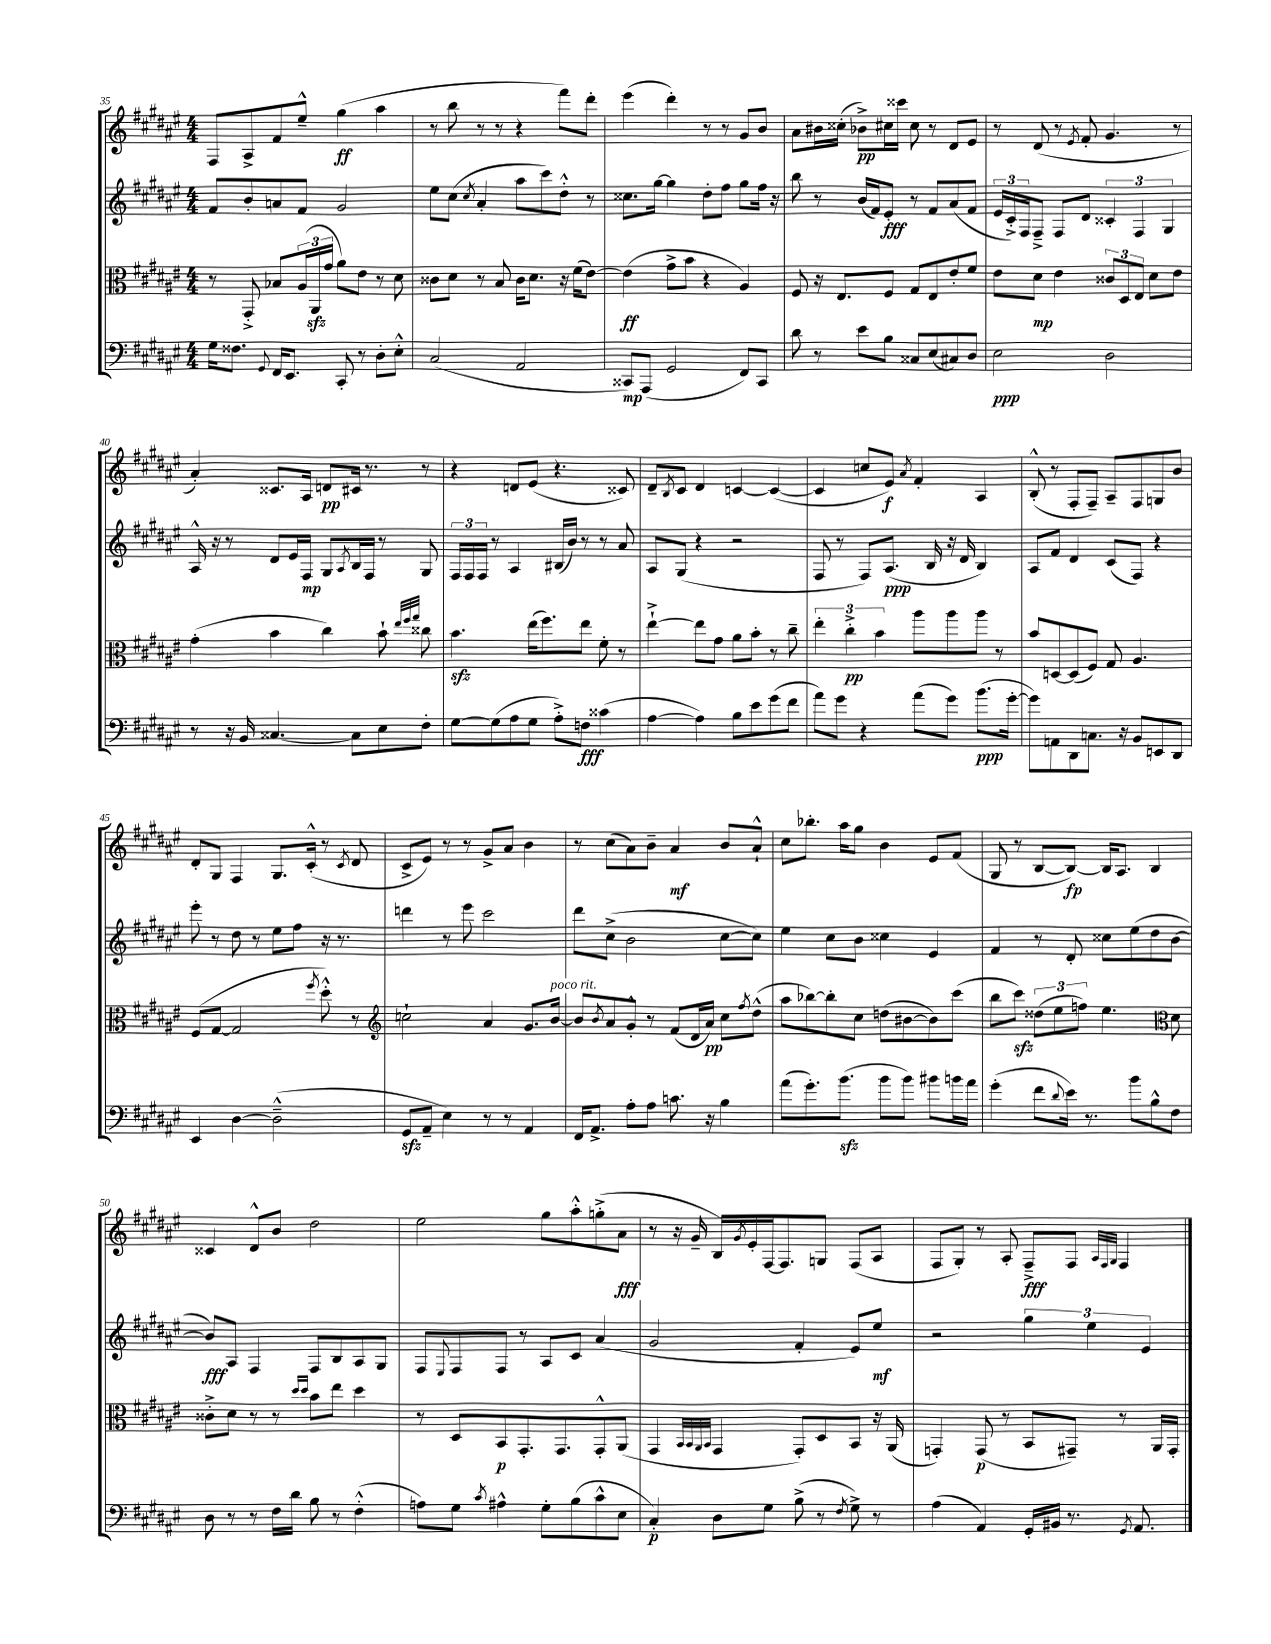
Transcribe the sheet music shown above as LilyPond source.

<<
\new StaffGroup <<
\new Staff = "s0" {
    \clef treble \key fis \major \numericTimeSignature \time 4/4
    fis8 ais8-> fis'8 eis''8---^ gis''4\ff( ais''4 |
    r8 b''8 r8 r8 r4 fis'''8) dis'''8-. |
    eis'''4( dis'''4-.) r8 r8 gis'8 b'8 |
    ais'8 bis'16 cisis''16-.( bes'8->\pp) cis''16 cisis'''16 cis''8 r8 dis'8 eis'8 |
    r8 dis'8( r8 \acciaccatura { eis'8 } fis'8-. gis'4. r8 |
    ais'4-.) cisis'8. ais16 d'8\pp cis'16 r8. r8 |
    r4 d'8 eis'8( r4. cisis'8) |
    dis'8-- \acciaccatura { b8 } cis'8 dis'4 c'4~ c'4~( |
    c'4 c''8 eis'8\f) \acciaccatura { ais'8 } fis'4-. ais4 |
    b8-.-^( r8 fis8-. fis8--) ais8-- fis8 g8 b'8 |
    dis'8-. gis8 fis4 gis8. cis'16-.-^( r8 \acciaccatura { cis'8 } dis'8 |
    cis'8-> eis'8) r8 r8 gis'8-> ais'8 b'4 |
    r8 cis''8( ais'8) b'8-- ais'4\mf b'8 ais'8-!-^ |
    cis''8 bes''8.-. ais''16 gis''8 b'4 eis'8 fis'8( |
    gis8 r8 b8~ b8~\fp) b16 ais8. b4 |
    cisis'4 dis'8-^ b'8 dis''2 |
    eis''2 gis''8 ais''8-.-^ g''8-.->( ais'8\fff |
    r8 r16 gis'16-- b16) \acciaccatura { gis'8 } eis'16-. fis16~ fis8. g8 fis8( ais8 |
    fis8 gis8-.) r8 ais8-. fis8--->\fff fis8 \grace { ais32 fis32 gis32 } fis4 \bar "|." |
}
\new Staff = "s1" {
    \clef treble \key fis \major \numericTimeSignature \time 4/4
    fis'8 b'8-. a'8 fis'8 gis'2 |
    eis''8 cis''8( \acciaccatura { cis''8 } ais'4-. ais''8 cis'''8) dis''8-.-^ r8 |
    cisis''8. gis''16~ gis''4 dis''8-. fis''8 gis''8 fis''16 r16 |
    b''8 r8 b'16( fis'16) eis'8-.\fff r8 fis'8 ais'8( fis'8 |
    \tuplet 3/2 { eis'16 cis'16-.->) fis16 } fis8---> fis8 dis'8 \tuplet 3/2 { cisis'4-. fis4 gis4 } |
    ais16-^ r16 r8 dis'8 eis'16 fis16\mp gis8 \acciaccatura { ais8 } b16 fis16 r8 gis8 |
    \tuplet 3/2 { fis16 fis16 fis16 } r8 ais4 bis16( b'16) r8 r8 ais'8 |
    ais8 gis8( r4 r2 |
    fis8 r8 fis8) ais8.\ppp( b16 r16 dis'16 b4) |
    ais8 fis'8 dis'4 cis'8( fis8) r4 |
    eis'''8-. r8 dis''8 r8 eis''8 fis''8 r16 r8. |
    d'''4 r8 eis'''8 cis'''2 |
    dis'''8 cis''8->( b'2 cis''8~ cis''8) |
    eis''4 cis''8 b'8 cisis''4 eis'4 |
    fis'4 r8 dis'8-. cisis''8 eis''8( dis''8 b'8~ |
    b'8\fff) ais8 fis4 fis8 b8 ais8 gis8 |
    fis8 \appoggiatura { eis8 } fis8 fis8 r8 ais8 cis'8 ais'4( |
    gis'2 fis'4-. eis'8) eis''8\mf |
    r2 \tuplet 3/2 { gis''4 eis''4 eis'4 } \bar "|." |
}
\new Staff = "s2" {
    \clef alto \key fis \major \numericTimeSignature \time 4/4
    r8 gis,8-.-> bes8 \tuplet 3/2 { ais16( ais,16\sfz gis'16 } ais'8) eis'8 r8 dis'8 |
    cisis'8 dis'8 r8 b8 cisis'16 dis'8. r16 fis'16( eis'8~) |
    eis'4\ff( gis'8-> b'8 r4 ais4) |
    fis8 r16 eis8. fis8 gis8 eis8 eis'8-. fis'8 |
    eis'8 dis'8\mp eis'4 \tuplet 3/2 { cisis'8 dis8 eis8 } dis'8 eis'8 |
    gis'4-.( b'4 cis''4) b'8-! \grace { eis''32 fis''32 gis''32 } cisis''8 |
    b'4.\sfz eis''16( fis''8.) eis''8 fis'8-. r8 |
    eis''4~-!-> eis''8 gis'8 ais'8 b'8-. r8 cis''8-- |
    \tuplet 3/2 { eis''4-. cis''4-.->\pp b'4 } ais''8 ais''8 ais''8 r8 |
    b'8 d8~ d8( fis8) gis8 ais4. |
    fis8( gis8~ gis2 \acciaccatura { fis''8 } dis''8-.-^) r8 |
    \clef treble c''2-! ais'4 gis'8. b'16~^\markup { \italic "poco rit." } |
    b'8 \acciaccatura { b'8 } ais'8 gis'8-.-^ r8 fis'8( dis'16 ais'16\pp) cis''8 \acciaccatura { fis''8 } dis''8-^( |
    ais''8 bes''8~) bes''8-. cis''8 d''8( bis'8~ bis'8) cis'''8( |
    b''8 cis'''8\sfz) \tuplet 3/2 { disis''8( eis''8 f''8) } eis''4. \clef alto dis'8 |
    cisis'8-.-> dis'8 r8 r8 \grace { dis''16 dis''16 } b'8 eis''8 dis''4 |
    r8 dis8 b,8\p gis,8.-. gis,8. gis,8-.-^ ais,8( |
    gis,4 \grace { b,32 b,32 ais,32 b,32 } gis,4 gis,8-.) dis8 b,8 r16 ais,16( |
    g,4-.) g,8\p( r8 b,8 gis,8--) r8 ais,16 gis,16-. \bar "|." |
}
\new Staff = "s3" {
    \clef bass \key fis \major \numericTimeSignature \time 4/4
    gis16 fisis8. \appoggiatura { gis,8 } fis,16 eis,8. cis,8-. r8 dis8-. eis8-.-^ |
    cis2( ais,2 |
    cisis,8\mp) ais,,8( gis,2 fis,8) cisis,8 |
    dis'8 r8 eis'8 b8 cisis8 eis8( cis8) dis8 |
    eis2\ppp dis2 |
    r8 r16 b,16 cisis4.~ cisis8 eis8 fis8-. |
    gis8~ gis8( ais8 gis8 ais8-.->) f8\fff cisis'4( |
    ais4~ ais4) b8 eis'8 gis'8( fis'8 |
    ais'8) gis'8 r4 ais'8( gis'8) b'8.\ppp( gis'16~-. |
    gis'8) a,8 dis,8 c8. r16 b,8 e,8 dis,8 |
    eis,4 dis4~ dis2---^( |
    gis,8\sfz ais,8-- eis4) r8 r8 ais,4 |
    fis,16 ais,8.-> ais8-. ais8 c'8. r16 b4 |
    ais'8( gis'8.-.) b'8.\sfz( b'8 b'8) bis'8 b'16 ais'16 |
    gis'4-.( fis'8 \appoggiatura { dis'8 } eis'16) r8. b'8 b8-^ fis8 |
    dis8 r8 r8 fis16 dis'16 b8 r8 fis4-.-^( |
    a8) gis8 \acciaccatura { cis'8 } ais4-^ gis8-. b8( cis'8-^ eis8 |
    cis4-.\p) dis8 gis8 b8->( r8 \acciaccatura { fis8 } gis8->) r8 |
    ais4( ais,4) gis,16-. bis,16 r8. \acciaccatura { gis,8 } ais,8. \bar "|." |
}
>>
>>
\layout { \context { \Score currentBarNumber = #35 } }
